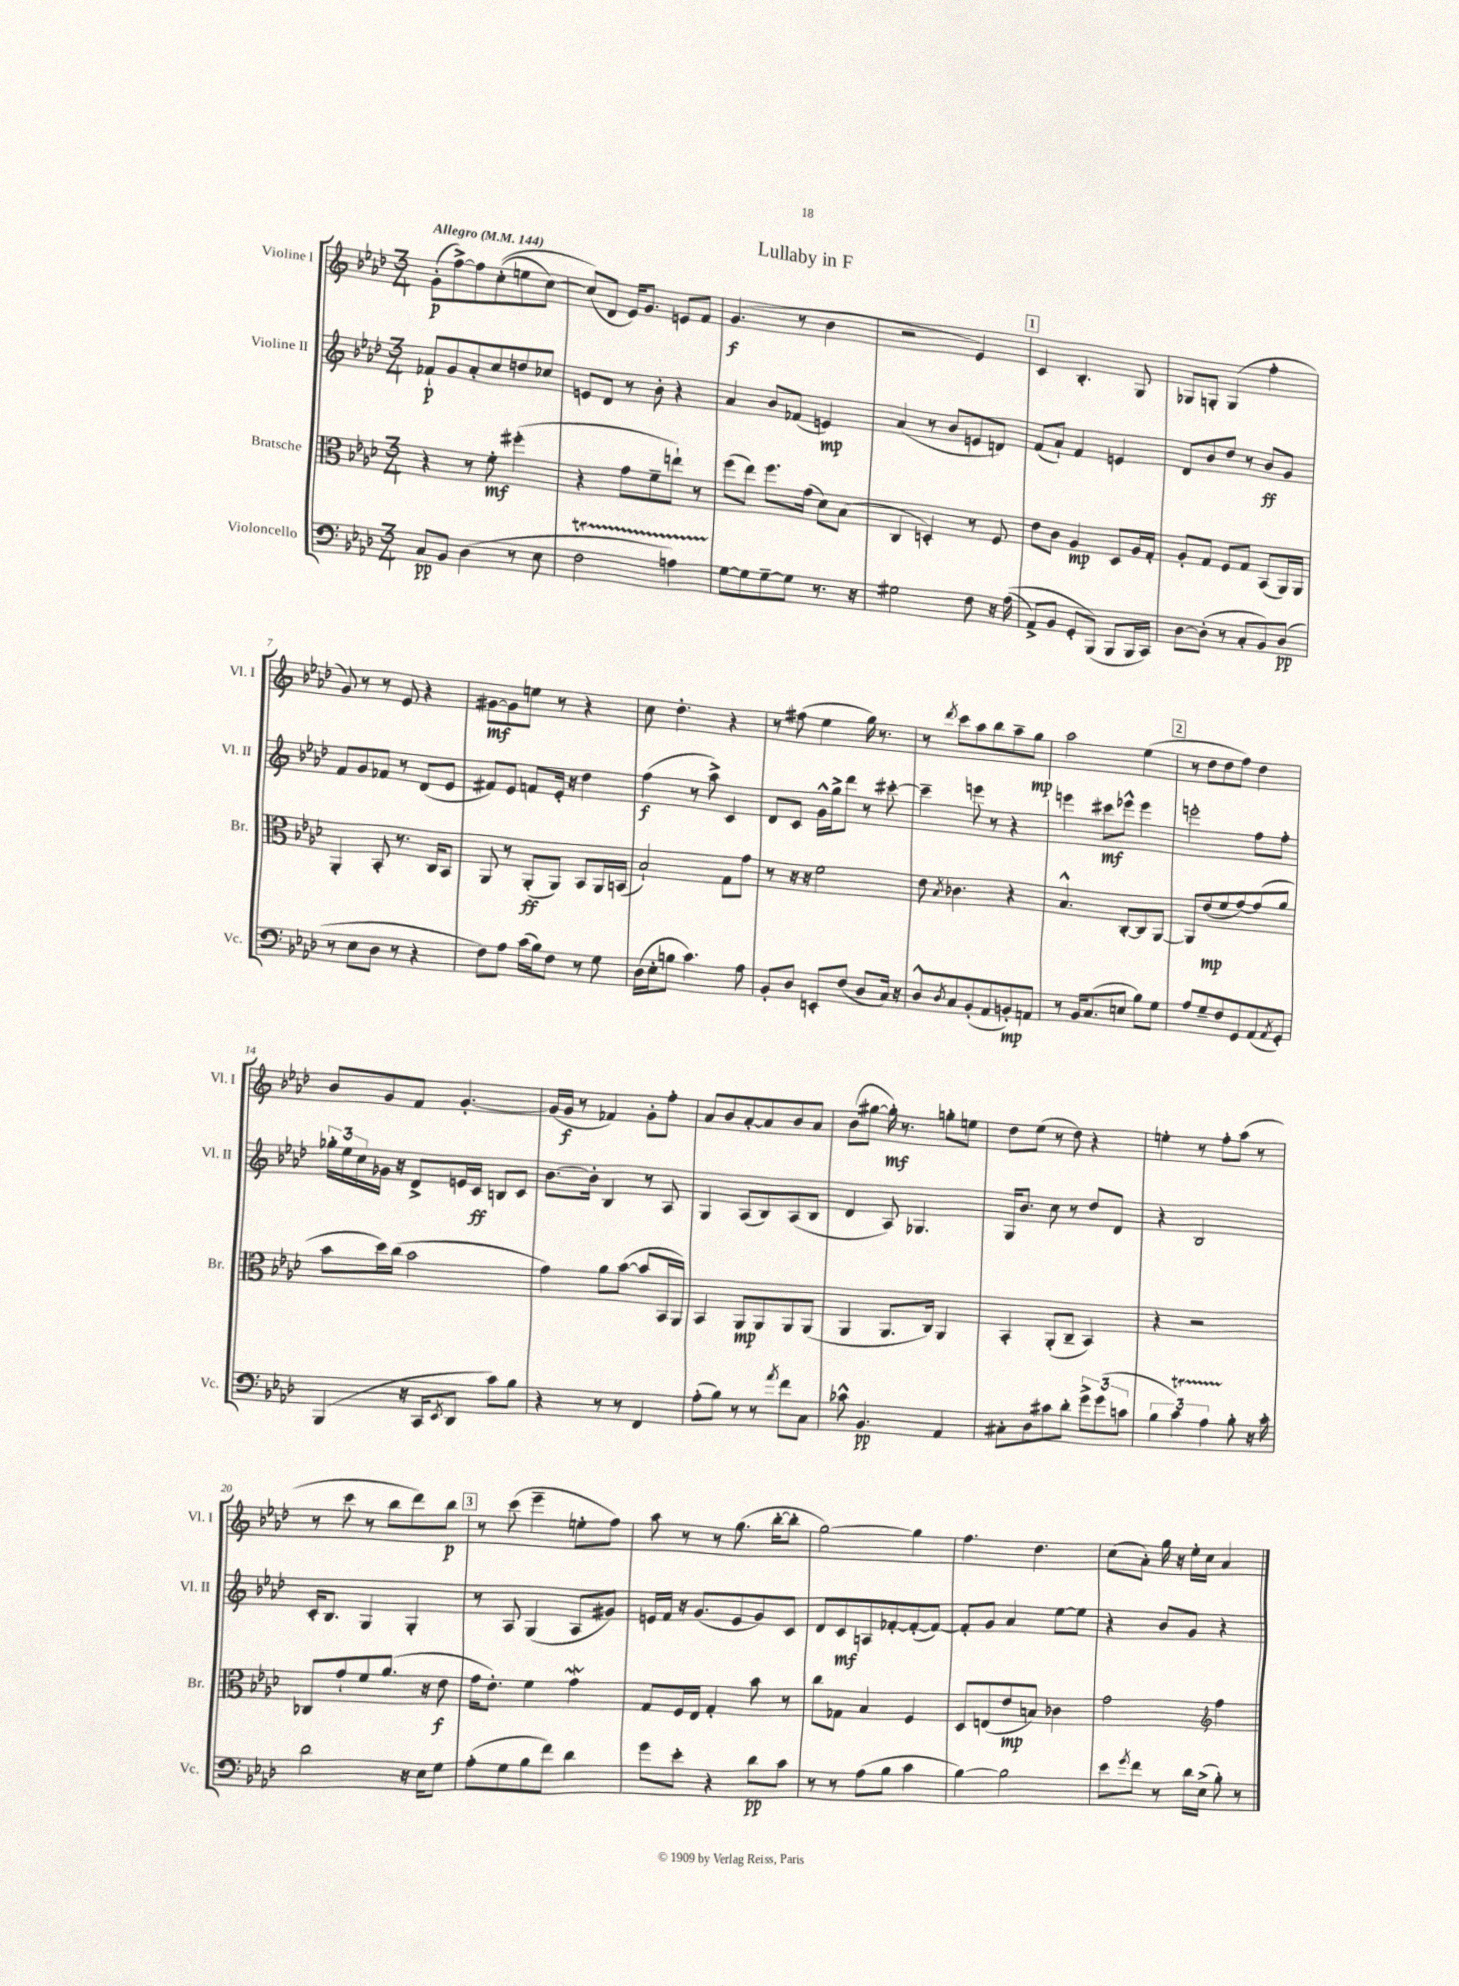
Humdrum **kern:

**kern	**dynam	**kern	**dynam	**kern	**dynam	**kern	**dynam
*part4	*part4	*part3	*part3	*part2	*part2	*part1	*part1
*staff4	*staff4	*staff3	*staff3	*staff2	*staff2	*staff1	*staff1
*I"Violoncello	*	*I"Bratsche	*	*I"Violine II	*	*I"Violine I	*
*I'Vc.	*	*I'Br.	*	*I'Vl. II	*	*I'Vl. I	*
*clefF4	*	*clefC3	*	*clefG2	*	*clefG2	*
*k[b-e-a-d-]	*	*k[b-e-a-d-]	*	*k[b-e-a-d-]	*	*k[b-e-a-d-]	*
*M3/4	*	*M3/4	*	*M3/4	*	*M3/4	*
*MM144	*	*MM144	*	*MM144	*	*MM144	*
=1	=1	=1	=1	=1	=1	=1	=1
!	!	!	!	!	!	!LO:TX:a:B:t=Allegro	!
8C/L	pp	4r	.	8f-X`/L	p	(8g'\L	p
8BB-/J	.	.	.	8g/	.	[8ff^\)	.
(4D-\	.	8r	.	8a-'/	.	8ff\]	.
.	.	8f'\	mf	8cc/	.	((8cc'\	.
8r	.	(4ff#X'\	.	8ddn/	.	8een\	.
8E-\	.	.	.	8cc-X/J	.	[8cc\J)	.
=2	=2	=2	=2	=2	=2	=2	=2
2FT\	.	4r	.	8en/L	.	(8cc/L])	.
.	.	.	.	8d-/J	.	8d-/J	.
.	.	8g\L	.	8r	.	16e-/KL)	.
.	.	.	.	.	.	8.g/J	.
.	.	8f~\	.	8b-'\	.	.	.
4AnTTT\)	.	8een`\J)	.	4r	.	8en/L	.
.	.	8r	.	.	.	8f/J	.
=3	=3	=3	=3	=3	=3	=3	=3
[8G\L	.	(8ff\L	.	4a-/	.	(4.g/	f
8G\]	.	8ee-\J)	.	.	.	.	.
[8G~\	.	8.ff\L	.	8b-/L	.	.	.
8G\J]	.	.	.	(8f-X/J	.	8r	.
.	.	(16g\Jk	.	.	.	.	.
8.r	.	8d-\L)	.	4en/)	mp	4b-\	.
.	.	(8B-\J	.	.	.	.	.
16r	.	.	.	.	.	.	.
=4	=4	=4	=4	=4	=4	=4	=4
2G#X\	.	4C/	.	(4a-/	.	2r	.
.	.	4Dn'/)	.	8r	.	.	.
.	.	.	.	8b-/L	.	.	.
8F\	.	8r	.	8en/	.	4e-/)	.
16r	.	8F/	.	8dn/J)	.	.	.
((16A-\	.	.	.	.	.	.	.
!!LO:REH:place=s1:t=1
=5	=5	=5	=5	=5	=5	=5	=5
8AA-^/L)	.	8e-\L	.	(8f/L	.	4c/	.
8BB-/J	.	8c\J	.	8a-`/J)	.	.	.
8GG'/L	.	4A-/	mp	4f/	.	4.B-'/	.
(8BBB-/J)	.	.	.	.	.	.	.
8BBB-/L	.	8D-/L	.	4en/	.	.	.
16BBB-/L	.	16A-/L	.	.	.	8G/	.
16CC/JJ)	.	16G'/JJ	.	.	.	.	.
=6	=6	=6	=6	=6	=6	=6	=6
[8D-\L	.	8A-'/L	.	8d-/L	.	8G-X/L	.
(8D-'\J]	.	8G/J	.	8b-/	.	8Gn'/J	.
8r	.	8F/L	.	8dd-/J	.	(4G/	.
8C'/L	.	8G/J	.	8r	.	.	.
8BB-/)	.	(8BB-/L	.	8b-/L	ff	4ff'\	.
(8D-/J	pp	16AA-/L)	.	8g/J	.	.	.
.	.	16AA-/JJ	.	.	.	.	.
!!LO:LB:g=z
=7	=7	=7	=7	=7	=7	=7	=7
8r	.	4AA-'/	.	8f/L	.	8g/)	.
8E-\L	.	.	.	8g/	.	8r	.
8D-\J	.	8BB-'/	.	8f-X/J	.	8r	.
8r	.	8.r	.	8r	.	8e-/	.
4r	.	.	.	(8d-/L	.	4r	.
.	.	16C/KL	.	.	.	.	.
.	.	8BB-/J	.	8e-/J	.	.	.
=8	=8	=8	=8	=8	=8	=8	=8
8F\L)	.	8AA-/	.	8f#X/L)	.	[8g#X\L	mf
8A-\J	.	8r	.	8e-/J	.	8g#\]	.
(16c\LL	.	(8AA-'/L	ff	8fn/L	.	8een\J	.
16B-\J)	.	.	.	.	.	.	.
8F\J	.	8AA-/J)	.	16e-'/Jk	.	8r	.
.	.	.	.	16r	.	.	.
8r	.	8BB-/L	.	4dd-\	.	4r	.
8G\	.	16AA-/L	.	.	.	.	.
.	.	(16BBn/JJ	.	.	.	.	.
=9	=9	=9	=9	=9	=9	=9	=9
(16D-\LL	.	2B-`/)	.	(4ff\	f	8cc\	.
16E-'\J	.	.	.	.	.	.	.
8Bn\J	.	.	.	.	.	4.dd-'\	.
4.c\)	.	.	.	8r	.	.	.
.	.	.	.	8aa-^\)	.	.	.
.	.	8G\L	.	4c/	.	4r	.
8A-\	.	8g\J	.	.	.	.	.
=10	=10	=10	=10	=10	=10	=10	=10
8BB-'/L	.	8r	.	8d-/L	.	8r	.
8D-/J	.	16r	.	8c/J	.	(8ff#X\	.
.	.	16r	.	.	.	.	.
8EEn'/L	.	2f\	.	16g^^\LL	.	4ee-\	.
.	.	.	.	16gg^\J	.	.	.
(8F/J	.	.	.	8ddd-\J	.	.	.
8D-/L	.	.	.	8r	.	16gg\)	.
.	.	.	.	.	.	8.r	.
16C/Jk)	.	.	.	[8ccc#X'\	.	.	.
16r	.	.	.	.	.	.	.
=11	=11	=11	=11	=11	=11	=11	=11
8D-^^/L	.	8e-\	.	4ccc#~\]	.	8r	.
8qD-/	.	8qB-/	.	.	.	8qddd-/	.
8C/	.	4.c-X\	.	.	.	8ccc\L	.
(8BB-'/	.	.	.	8eeen\	.	8aa-\	.
8AA-/	.	.	.	8r	.	8bb-\	.
8BBn'/)	mp	4r	.	4r	.	8aa-~\	.
8AAn/J	.	.	.	.	.	8gg\J	mp
=12	=12	=12	=12	=12	=12	=12	=12
8r	.	4.B-^^/	.	4eeen\	.	2aa-\	.
16BB-/KL	.	.	.	.	.	.	.
(8.C/	.	.	.	.	.	.	.
.	.	.	.	8ccc#X\L	mf	.	.
8En/J	.	[8C'/L	.	8eee-X^^\J	.	.	.
8B-\L)	.	8C/]	.	4eee-\	.	(4ee-\	.
8G\J	.	[8AA-/J	.	.	.	.	.
!!LO:REH:place=s1:t=2
=13	=13	=13	=13	=13	=13	=13	=13
8A-/L	.	8AA-/L]	.	2eeen'\	.	8r	.
8G~/	.	(8e-/	mp	.	.	8dd-\L	.
8F/	.	8f/	.	.	.	8dd-\	.
8GG/	.	[8g/)	.	.	.	8ff\J)	.
(8AA-/	.	(8g/]	.	8ff\L	.	4dd-\	.
8qAA-/	.	.	.	.	.	.	.
8GG'/J)	.	8a-/J	.	8ff'\J	.	.	.
!!LO:LB:g=z
=14	=14	=14	=14	=14	=14	=14	=14
(4BBB-/	.	8b-\L	.	24gg-X'\LL	.	8b-/L	.
.	.	.	.	24ee-\	.	.	.
.	.	.	.	24cc\	.	.	.
.	.	16dd-\L)	.	16g-X\JJ	.	8g/	.
.	.	(16cc\JJ	.	16r	.	.	.
16r	.	2b-\	.	8d-^/L	.	8f/J	.
16CC/KL	.	.	.	.	.	.	.
8qEE-/	.	.	.	.	.	.	.
8DD-/J	.	.	.	16en/L	.	[4.g'/	.
.	.	.	.	16c/JJ	ff	.	.
8c\L)	.	.	.	8Bn/L	.	.	.
8B-\J	.	.	.	8c/J	.	.	.
=15	=15	=15	=15	=15	=15	=15	=15
4r	.	4g\)	.	[8.b-\L	.	(16g/LL]	.
.	.	.	.	.	.	16g/JJ	f
.	.	.	.	.	.	8r	.
.	.	.	.	16b-'\Jk]	.	.	.
8r	.	8a-\L	.	4B-/	.	4f-X/)	.
8r	.	([8b-\J	.	.	.	.	.
4FF/	.	8b-/L]	.	8r	.	8g'\L	.
.	.	16BB-/L	.	8A-/	.	8ff'\J	.
.	.	16AA-/JJ)	.	.	.	.	.
=16	=16	=16	=16	=16	=16	=16	=16
(8A-'\L	.	4BB-/	.	4G/	.	8a-/L	.
8B-\J)	.	.	.	.	.	8b-/	.
8r	.	8AA-/L	mp	(8A-/L	.	[8a-'/	.
8r	.	8AA-/	.	8B-/)	.	8a-/]	.
8qa-/	.	.	.	.	.	.	.
8f\L	.	8AA-/	.	(8A-/	.	8b-/	.
8C\J	.	(8AA-/J	.	8B-/J	.	8a-/J	.
=17	=17	=17	=17	=17	=17	=17	=17
8c-X^^\	.	4AA-/	.	4d-/	.	(8b-\L	.
4.BB-/	pp	.	.	.	.	[8gg#X\J	.
.	.	8.AA-/L	.	8A-/)	.	16gg#'\])	mf
.	.	.	.	.	.	8.r	.
.	.	.	.	4.G-X/	.	.	.
.	.	16C/Jk)	.	.	.	.	.
4AA-/	.	4AA-/	.	.	.	8ggn'\L	.
.	.	.	.	.	.	8een\J	.
=18	=18	=18	=18	=18	=18	=18	=18
8C#X'\L	.	4BB-'/	.	16G/KL	.	8dd-\L	.
.	.	.	.	8.b-/J	.	.	.
8D-\	.	.	.	.	.	(8ee-\J	.
8c#X\	.	(8AA-'/L	.	8cc\	.	8r	.
8d-'\J	.	8C~/J	.	8r	.	8dd-\)	.
12g^\L	.	4BB-/)	.	8dd-/L	.	4r	.
(12g\	.	.	.	.	.	.	.
.	.	.	.	8d-/J	.	.	.
12cn\J	.	.	.	.	.	.	.
=19	=19	=19	=19	=19	=19	=19	=19
6B-\	.	4r	.	4r	.	4een'\	.
6ct\)	.	.	.	.	.	.	.
.	.	2r	.	2B-/	.	8r	.
6A-TTT\	.	.	.	.	.	.	.
.	.	.	.	.	.	8ff'\L	.
8B-'\	.	.	.	.	.	(8aa-\J	.
16r	.	.	.	.	.	8r	.
16c'\	.	.	.	.	.	.	.
!!LO:LB:g=z
=20	=20	=20	=20	=20	=20	=20	=20
2d-\	.	8C-X/L	.	16c'/KL	.	8r	.
.	.	.	.	8.B-/J	.	.	.
.	.	8g`/	.	.	.	8ccc\	.
.	.	8f/	.	4G/	.	8r	.
.	.	(8.a-/J	.	.	.	8bb-\L	.
16r	.	.	.	4G'/	.	8ddd-\)	.
16E-\KL	.	16r	.	.	.	.	.
8G\J	.	8e-\	f	.	.	8bb-\J	p
!!LO:REH:place=s1:t=3
=21	=21	=21	=21	=21	=21	=21	=21
(8A-'\L	.	16g\KL	.	8r	.	8r	.
.	.	8.e-'\J)	.	.	.	.	.
8G\	.	.	.	8A-/	.	(8ccc\	.
8B-\	.	4f\	.	(4G/	.	4eee-~\	.
8f\J)	.	.	.	.	.	.	.
4d-\	.	4gW\	.	8A-/L	.	8een'\L	.
.	.	.	.	8g#X/J)	.	8ff\J)	.
=22	=22	=22	=22	=22	=22	=22	=22
8g\L	.	8G/L	.	16en/LL	.	8aa-\	.
.	.	.	.	16f/JJ	.	.	.
8e-'\J	.	16F/L	.	16r	.	8r	.
.	.	16E-/JJ	.	(8.g/L	.	.	.
4r	.	4G'/	.	.	.	8r	.
.	.	.	.	8e/	.	(8.gg\	.
8d-\L	pp	8b-\	.	8g/)	.	.	.
.	.	.	.	.	.	[16bb-'\KL	.
8c\J	.	8r	.	8c/J	.	8bb-'\J]	.
=23	=23	=23	=23	=23	=23	=23	=23
8r	.	8cc\L	.	8d-/L	.	[2gg\)	.
8r	.	8G-X\J	.	8c/	mf	.	.
(8A-\L	.	4B-/	.	8An/	.	.	.
8B-\J	.	.	.	[8f-X'/	.	.	.
4c\	.	4F/	.	(8f-'/_	.	4gg\]	.
.	.	.	.	8f-/J_)	.	.	.
=24	=24	=24	=24	=24	=24	=24	=24
[4B-\)	.	8D-/L	.	8f-'/L]	.	4.ff\	.
.	.	(8En/	.	8g/J	.	.	.
2B-\]	.	8e-/	mp	4a-/	.	.	.
.	.	8Bn/J)	.	.	.	4.dd-\	.
.	.	4c-X\	.	[8ee-\L	.	.	.
.	.	.	.	8ee-\J]	.	.	.
=25	=25	=25	=25	=25	=25	=25	=25
8e-\L	.	2g\	.	4r	.	(8cc\L	.
8qg/	.	.	.	.	.	.	.
8f\J	.	.	.	.	.	8a-'\J)	.
8r	.	.	.	8b-/L	.	16gg\	.
.	.	.	.	.	.	16r	.
16d-\LL	.	.	.	8g/J	.	16ee-'\LL	.
(16E-^\JJ	.	.	.	.	.	16cc\JJ	.
*	*	*clefG2	*	*	*	*	*
8B-'\)	.	4ff\	.	4r	.	4a-/	.
8r	.	.	.	.	.	.	.
==	==	==	==	==	==	==	==
*-	*-	*-	*-	*-	*-	*-	*-
